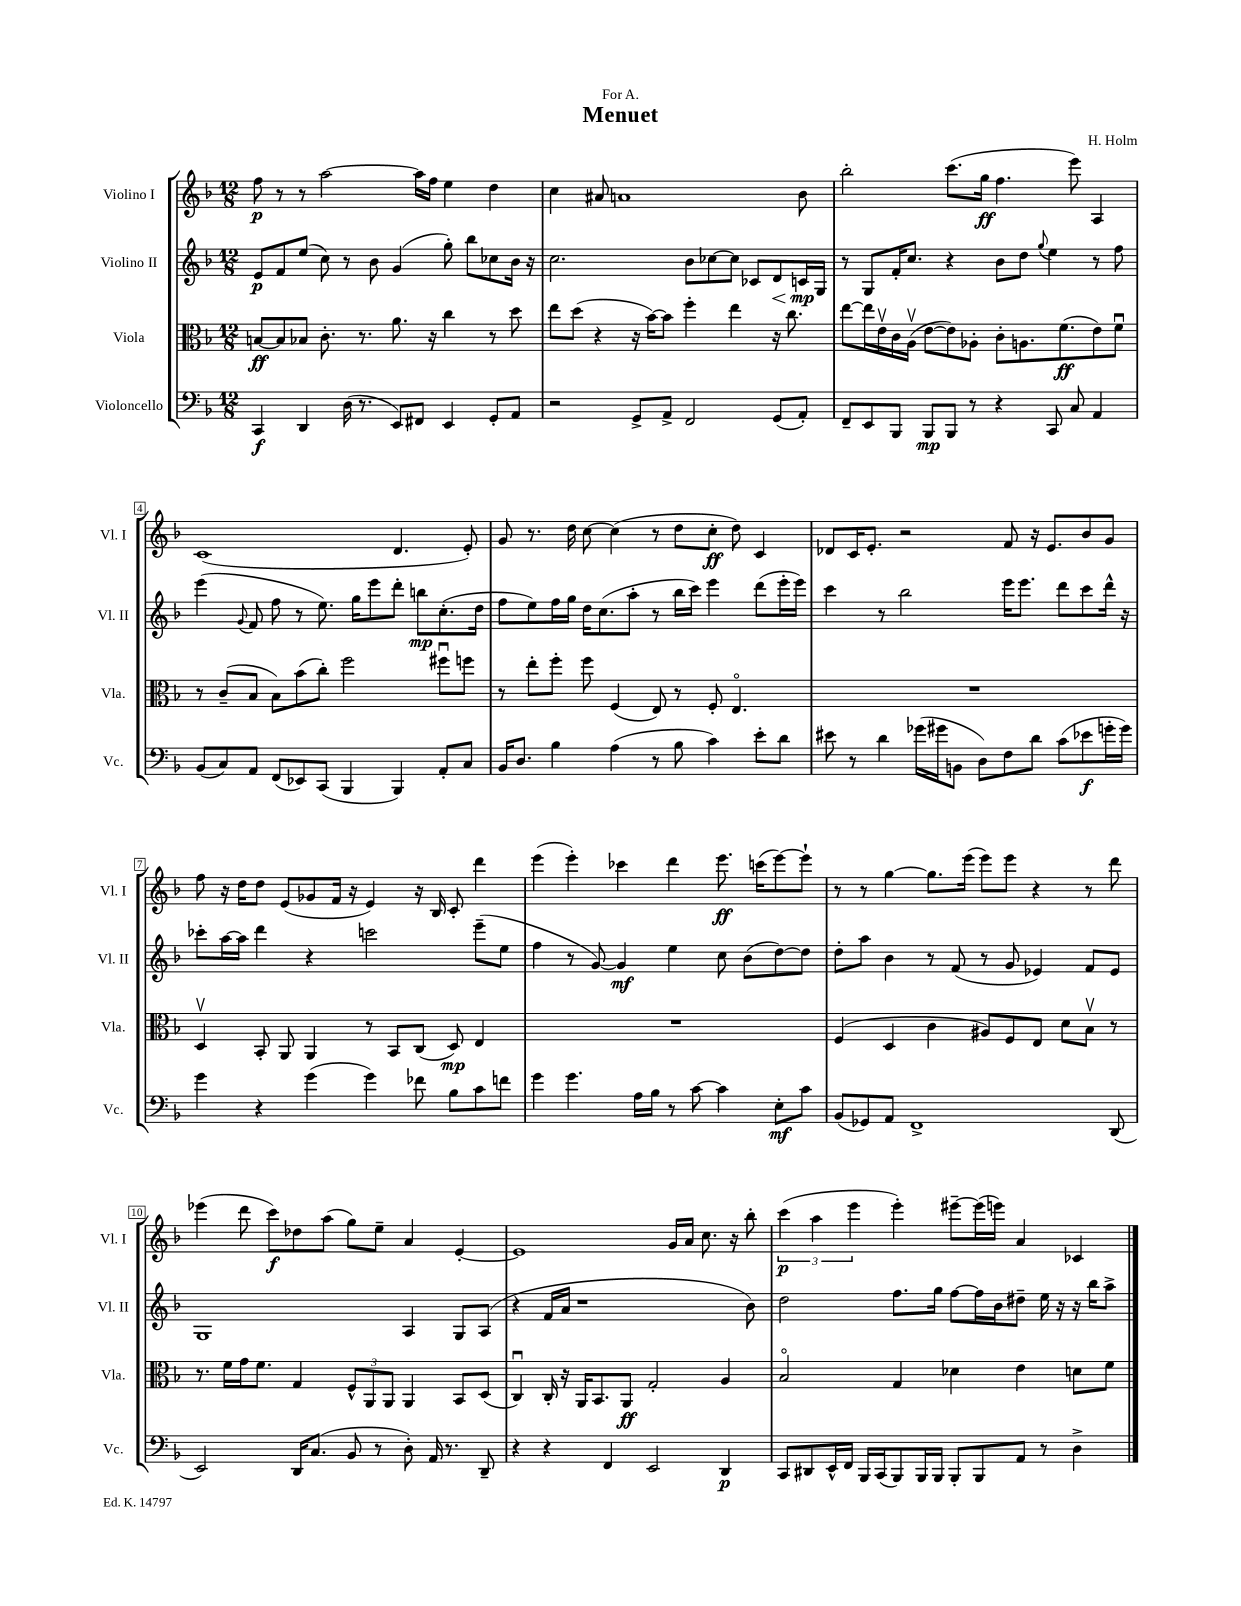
\header { title = "Menuet" composer = "H. Holm" dedication = "For A." }
<<
\new StaffGroup <<
\new Staff = "s0" \with { instrumentName = "Violino I" shortInstrumentName = "Vl. I" } {
    \clef treble \key f \major \numericTimeSignature \time 12/8
    f''8\p r8 r8 a''2~ a''16 f''16 e''4 d''4 |
    c''4 ais'8 a'1 bes'8 |
    bes''2-. c'''8.( g''16\ff f''4. e'''8) a4 |
    c'1( d'4. e'8-.) |
    g'8 r8. d''16 c''8~ c''4( r8 d''8 c''8-.\ff d''8) c'4 |
    des'8 c'16 e'8.-. r2 f'8 r16 e'8. bes'8 g'8 |
    f''8 r16 d''16 d''8 e'8( ges'8 f'16 r16 e'4) r16 bes16 c'8-. d'''4 |
    e'''4( e'''4-.) ces'''4 d'''4 e'''8.\ff c'''16( e'''8~) e'''8-! |
    r8 r8 g''4~ g''8. e'''16( e'''8) e'''8 r4 r8 d'''8 |
    ees'''4( d'''8 c'''8\f) des''8 a''8( g''8) e''8-- a'4 e'4~-. |
    e'1 g'16 a'16 c''8. r16 bes''8-. |
    \tuplet 3/2 { c'''4\p( a''4 e'''4 } e'''4-.) eis'''8~-- eis'''16( e'''16) a'4 ces'4 \bar "|." |
}
\new Staff = "s1" \with { instrumentName = "Violino II" shortInstrumentName = "Vl. II" } {
    \clef treble \key f \major \numericTimeSignature \time 12/8
    e'8\p f'8 e''8( c''8) r8 bes'8 g'4( g''8-.) bes''8 ces''8 bes'16 r16 |
    c''2. bes'8 ces''8~ ces''8 ces'8 d'8\< c'16\mp\! g16 |
    r8 g8 f'16-. c''8. r4 bes'8 d''8 \appoggiatura { g''8 } e''4 r8 f''8 |
    e'''4( \appoggiatura { g'8 } f'8 f''8 r8 e''8.) g''16 e'''8 d'''8-. b''8\mp c''8.-.( d''16 |
    f''8 e''8) f''16 g''16 d''16 c''8.( a''8-. r8 bes''16 c'''16) e'''4 d'''8( e'''16-. e'''16) |
    c'''4 r8 bes''2 e'''16 e'''8. d'''8 c'''8 d'''16-^ r16 |
    ces'''8-. a''16~ a''16 d'''4 r4 c'''2 e'''8--( e''8 |
    f''4 r8 g'8~) g'4\mf e''4 c''8 bes'8( d''8~) d''8 |
    d''8-. a''8 bes'4 r8 f'8( r8 g'8 ees'4) f'8 ees'8 |
    g1 a4 g8 a8( |
    r4 f'16 a'16 r1 bes'8) |
    d''2 f''8. g''16 f''8~ f''16 bes'16 dis''8-- e''16 r16 r16 bes''16 a''8-> \bar "|." |
}
\new Staff = "s2" \with { instrumentName = "Viola" shortInstrumentName = "Vla." } {
    \clef alto \key f \major \numericTimeSignature \time 12/8
    b8~\ff b8 bes8 c'8.-. r8. a'8. r16 c''4 r8 d''8 |
    e''8 d''8( r4 r16 bes'16~) bes'8 f''4-. e''4 r16 c''8. |
    e''8~ e''16 e'16\upbow c'16 a16\upbow( e'8~ e'8) aes8-. c'8-. a8. f'8.\ff( e'8) f'8\downbow |
    r8 c'8--( bes8 bes8) bes'8( c''8-.) f''2 fis''8\downbow f''8 |
    r8 e''8-. f''8-. f''8 f4( e8) r8 f8-. e4.\flageolet |
    R1. |
    d4\upbow bes,8-. a,8 a,4 r8 bes,8 c8( d8\mp) e4 |
    R1. |
    f4( d4 c'4 ais8) f8 e8 d'8 bes8\upbow r8 |
    r8. f'16 g'16 f'8. g4 \tuplet 3/2 { f8-^ a,8 a,8 } a,4 bes,8 d8( |
    c4\downbow) c16-. r16 a,16 bes,8. a,8\ff g2-. a4 |
    bes2\flageolet g4 des'4 e'4 d'8 f'8 \bar "|." |
}
\new Staff = "s3" \with { instrumentName = "Violoncello" shortInstrumentName = "Vc." } {
    \clef bass \key f \major \numericTimeSignature \time 12/8
    c,4\f d,4 d16( r8. e,8) fis,8 e,4 g,8-. a,8 |
    r2 g,8-> a,8-> f,2 g,8( a,8-.) |
    f,8-- e,8 bes,,8 bes,,8\mp bes,,8 r8 r4 c,8 c8 a,4 |
    bes,8( c8) a,8 f,8( ees,8) c,8( bes,,4 bes,,4) a,8-. c8 |
    bes,16 d8. bes4 a4( r8 bes8 c'4) e'8-. d'8 |
    eis'8 r8 d'4 ges'16( gis'16 b,8 d8) f8 d'8 c'8( ees'8\f g'16-. g'16) |
    g'4 r4 g'4( g'4) fes'8 bes8 c'8 f'8 |
    g'4 g'4. a16 bes16 r8 c'8~ c'4 e8-.\mf c'8 |
    bes,8( ges,8) a,8 f,1-> d,8( |
    e,2) d,16 c8.( bes,8 r8 d8-.) a,16 r8. d,8-- |
    r4 r4 f,4 e,2 d,4\p |
    c,8 dis,8 e,16-^ f,16 bes,,16 c,16( bes,,8) bes,,16 bes,,16 bes,,8-. bes,,8 a,8 r8 d4-> \bar "|." |
}
>>
>>
\layout { \context { \Score \override BarNumber.stencil = #(make-stencil-boxer 0.1 0.3 ly:text-interface::print) } }
